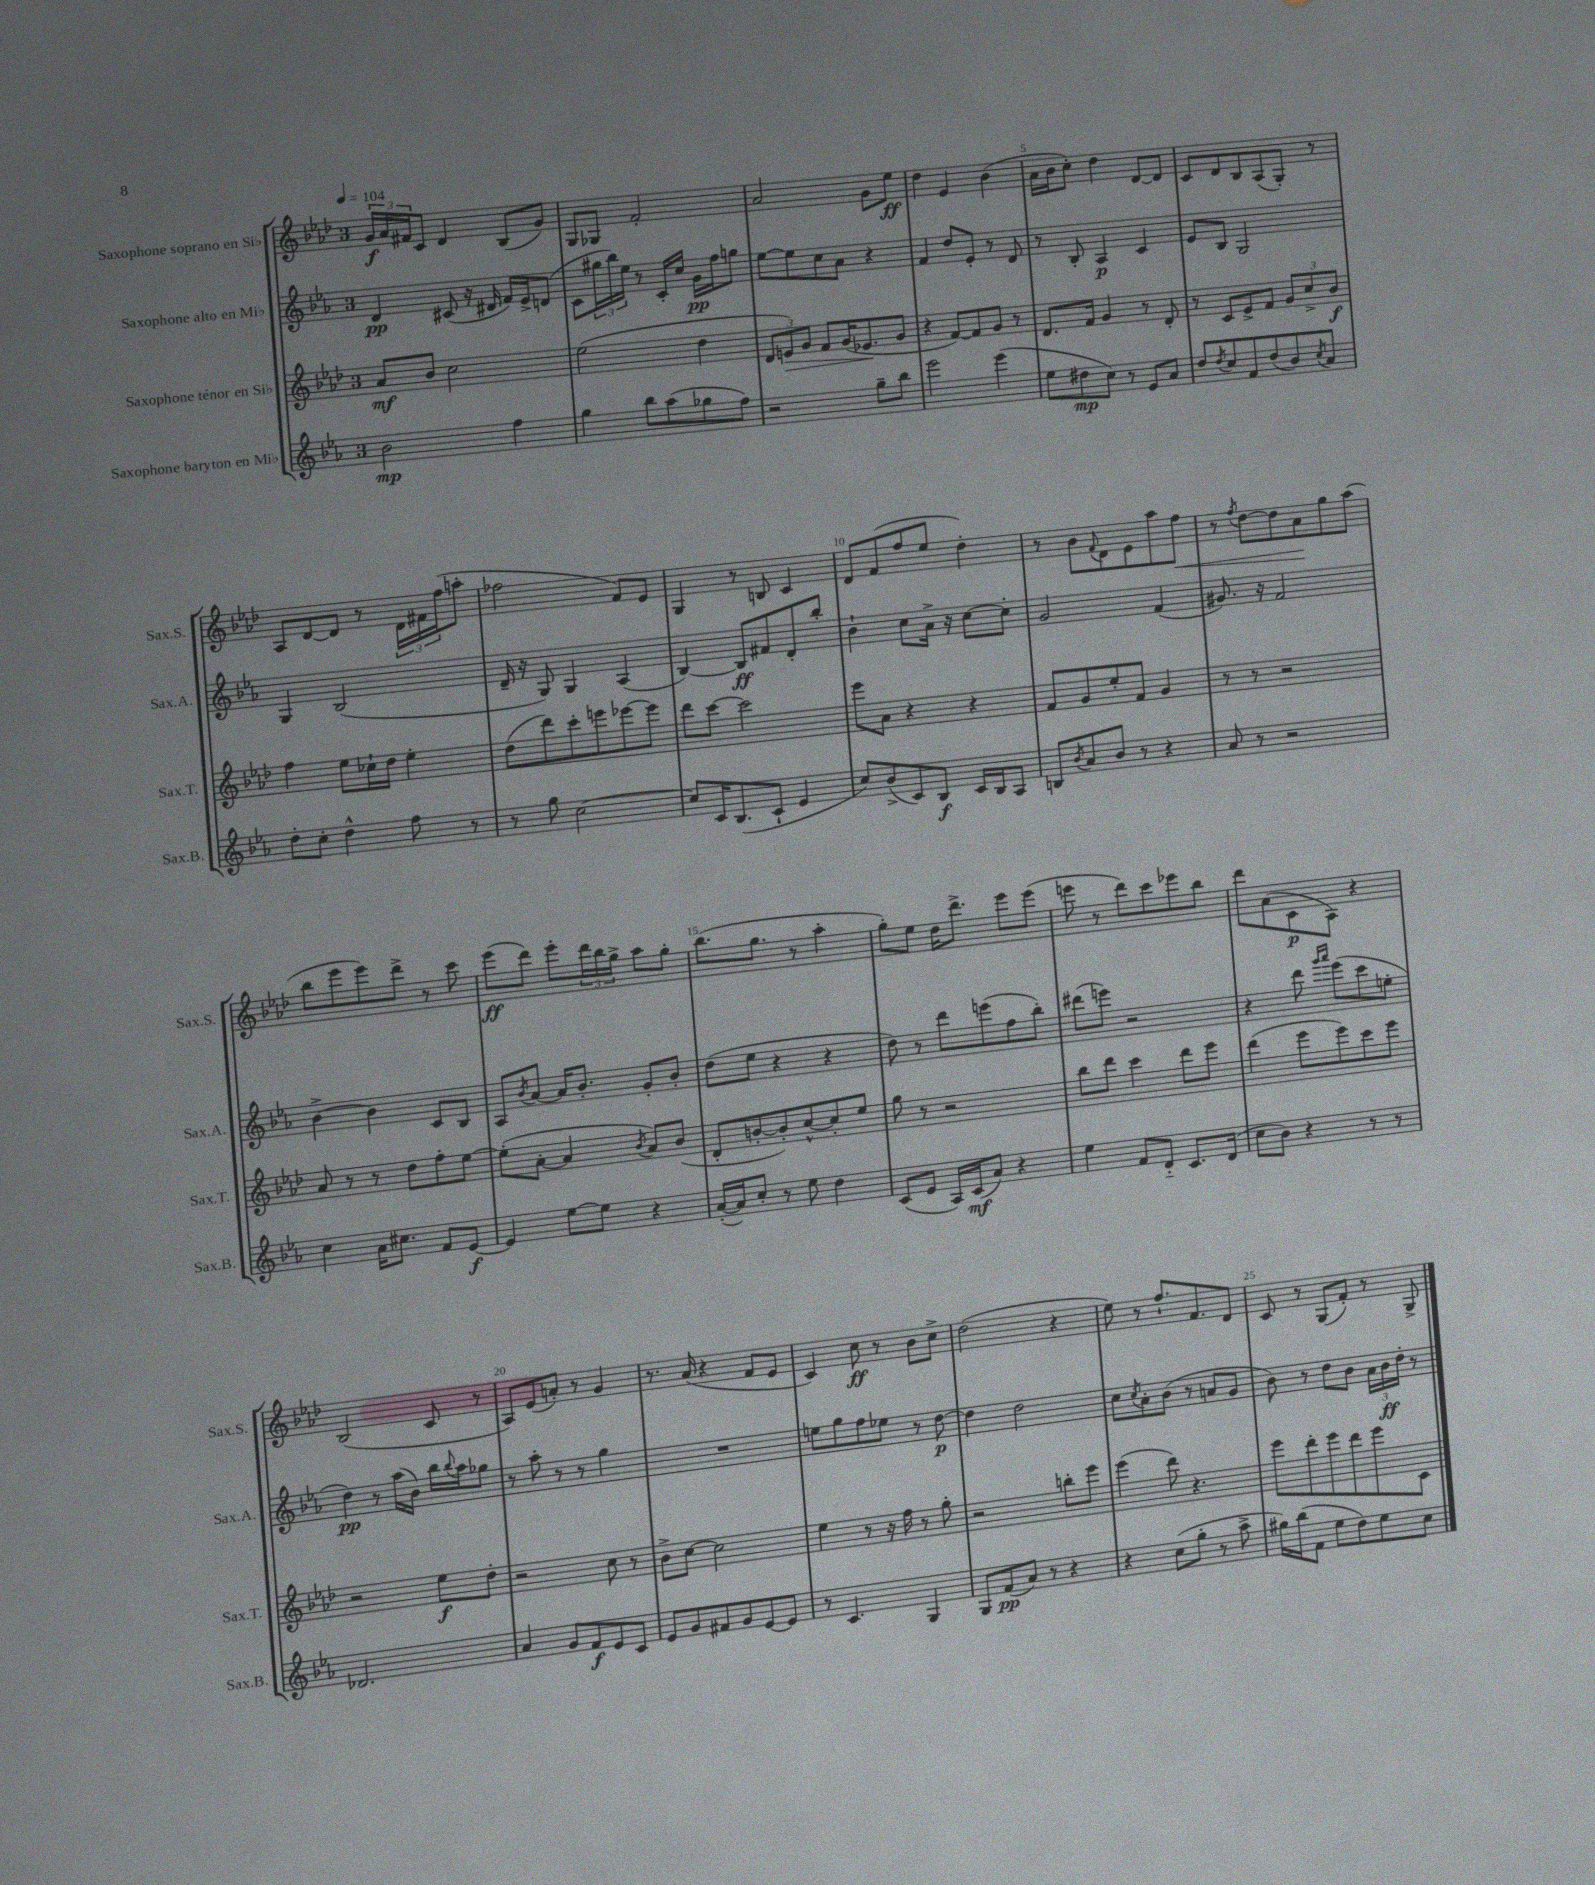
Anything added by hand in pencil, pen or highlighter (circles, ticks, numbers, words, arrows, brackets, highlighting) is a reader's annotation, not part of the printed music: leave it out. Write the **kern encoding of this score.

**kern	**kern	**kern	**kern
*staff4	*staff3	*staff2	*staff1
*clefG2	*clefG2	*clefG2	*clefG2
*k[b-e-a-]	*k[b-e-a-d-]	*k[b-e-a-]	*k[b-e-a-d-]
*M3/4	*M3/4	*M3/4	*M3/4
*MM104	*MM104	*MM104	*MM104
2b-	8a-	4d	24g
.	.	.	24a-
.	.	.	24f#
.	8b-	.	8c
.	2cc	(8c#	4d-
.	.	16r	.
.	.	16d#	.
4ff	.	16f)	(8B-
.	.	16e-^	.
.	.	(8d	8g)
=	=	=	=
4gg	(2ee-	8c	8G
.	.	24gg#	8G-
.	.	24bb-)	.
.	.	24ee-	.
8bb-	.	8r	2f'
(8aa-	.	16c'	.
.	.	16cc	.
8gg-	4dd-	16g	.
.	.	16ff	.
8ff)	.	8gg	.
=	=	=	=
2r	12d-	[8ee-	2a-
.	12e)	.	.
.	.	8ee-]	.
.	12g	.	.
.	8f	8cc	.
.	(16g	8a-	.
.	8.e-	.	.
8gg~	.	4r	8g
8bb-	8g	.	8ee-
=	=	=	=
2eee-	4r	4f	4dd-
.	[8f)	8dd	4e-
.	8f]	8e-'	.
(4eee-	8g	8r	(4b-
.	8r	8d	.
=	=	=	=
8ee-	8.d-	8r	16a-
.	.	.	16b-
8dd#	.	8B-'	8cc')
.	16f	.	.
8cc)	4g	4A-	4dd-
8r	.	.	.
8e-	8r	4c	[8d-
8a-	8d-'	.	8d-]
=	=	=	=
8dd	8r	8e-	8c
8qdd	.	.	.
8cc	8c	8B-	8d-
8f	8e-^	2G	8B-
(8dd	8f	.	(8A-
8b-)	12g	.	8G')
.	12cc^	.	.
8qcc	.	.	.
8a-	.	.	8r
.	12b-	.	.
=	=	=	=
8dd'	4ff	4G	8A-
8cc'	.	.	[8d-
4dd^^	8ee-	(2B-	8d-]
.	16cc-`	.	8r
.	16dd-	.	.
8ff	4ee-'	.	24d-
.	.	.	24f#
.	.	.	(24ff
8r	.	.	8aa'
=	=	=	=
8r	(8dd-	16d~	2ff-
.	.	16r	.
8gg	8ddd-)	8G)	.
[2cc	8ccc'	4G	.
.	8eee	.	.
.	[8eee-	(4A-	8f)
.	8eee-]	.	8e-
=	=	=	=
8cc]	8ddd-	[4B-)	4G
16c	[8ccc	.	.
(8.B-	.	.	.
.	2ccc]	8B-]	8r
8c`	.	8f#	8B
4e-	.	8d'	4c
.	.	8bb-'	.
=	=	=	=
8cc)	8eee-	4b-`	8d-
(8b-^	8a-	.	(8f
8c)	4r	8cc	8ff
8B-	.	16a-^	8ee-
.	.	16r	.
16c	4r	[8cc	4dd-')
16B-	.	.	.
8A-	.	8cc']	.
=	=	=	=
8B	8f	2g	8r
8qb-	.	.	.
8a-	8g	.	8b-
.	.	.	8qqf
8b-	8ee-'	.	8d-
8r	8f	.	8e-
4r	4g	(4f	8aa-
.	.	.	8ff
=	=	=	=
8a-	8r	8.g#)	8r
.	.	.	8qff
8r	8r	.	[8dd-
.	.	16r	.
2r	2r	2f	8dd-]
.	.	.	8a-
.	.	.	8gg
.	.	.	(8aa-
=	=	=	=
4cc	8a-	[4b-^	8bb-
.	8r	.	8eee-
16a-	8r	4b-]	8eee-)
8.cc#	.	.	.
.	8dd-	.	8ddd-^
8f	8ff'	8c	8r
[8e-	[8ee-	8B-	8ccc
=	=	=	=
4e-]	(8ee-']	8A-	(8eee-
.	.	8qb-	.
.	[8a-'	[8a-	8ddd-)
[8ee-	4a-]	16a-]	8eee-'
.	.	8.b-'	.
8ee-]	.	.	24ddd-
.	.	.	24bb-
.	.	.	24gg^
.	8qb-	.	.
4r	8a-)	8g'	8aa-
.	(8b-	8b-'	8gg'
=	=	=	=
([16a-'	8d-'	(8dd	(8.bb-
16a-])	.	.	.
8cc'	[8b'	8ee-	.
.	.	.	8.gg
8r	8b'])	4r	.
8ee-	[8cc^^	.	8r
4dd	8cc']	4r	4aa-'
.	8ee-	.	.
=	=	=	=
(8c	8gg	8dd)	8gg')
8e-	8r	8r	8ee-
16A-)	2r	8ddd	16dd-
(16c	.	.	8.ddd-^
8a-)	.	(8eee	.
4r	.	8ff	8eee-
.	.	8bb-')	(8eee-
=	=	=	=
4ee-	8bb-	(8ddd#	8eee
.	8ddd-	8eee)	8r
8f	4ccc	2r	8ddd-)
8d'~	.	.	8ccc
8.c	8ddd-	.	8eee-
.	8eee-	.	8bb-
(16d	.	.	.
=	=	=	=
8cc	(4ddd-	4r	8ddd-
8b-)	.	.	(8a-
4r	8eee-	8ddd	8c
.	.	16qqggg	.
.	.	16qqaaa-	.
.	8eee-)	(8eee-	8A-)
8r	8ccc	8ccc	4r
8r	8eee-	8ee'	.
=	=	=	=
2.d-	2r	4dd)	(2B-
.	.	8r	.
.	.	(16aa-	.
.	.	16b-)	.
.	8ee-	16bb-	8c
.	.	8qqbb-	.
.	.	16aa-	.
.	8dd-'	8gg-	8r
=	=	=	=
4a-	2r	8r	8A-)
.	.	8aa-'	(8e-
8g	.	8r	8a')
8f	.	8r	8r
8e-	8cc	4gg	4g
8c	8r	.	.
=	=	=	=
8e-	8b-^	2.r	8.r
8g	[8cc	.	.
.	.	.	(16a-
8f#	2cc]	.	4r
8g	.	.	.
[8e-	.	.	8f
8e-]	.	.	8e-
=	=	=	=
8r	4ee-	8ee	4c)
4.c	.	8gg	.
.	8r	8ff	8cc
.	16r	8ee-	8r
.	16ff	.	.
4G	8r	8r	8b-
.	8gg'	[8dd	8cc^
=	=	=	=
8G	2r	4dd]	(2dd-
(8f	.	.	.
8a-)	.	2dd	.
8r	.	.	.
4r	8bb'	.	4r
.	8eee-	.	.
=	=	=	=
4r	(4eee-	8cc	8ee-)
.	.	8qcc	.
.	.	8a-'	8r
(8cc	8ddd-)	(8b-	8.ff`
8gg'	4.r	8r	.
.	.	.	8.f
8r	.	8a	.
8aa-^	.	8g	8d-
=	=	=	=
16gg#)	8eee-	8b-)	8c
(16bb-	.	.	.
8f	8ddd-'	8r	8r
8ee-	8eee-	8dd	(8G
8dd)	8ddd-	8b-	8f')
8ee-	8eee-	24a-	8r
.	.	24b-	.
.	.	24dd'	.
8cc	8c	8r	8G^
==	==	==	==
*-	*-	*-	*-
